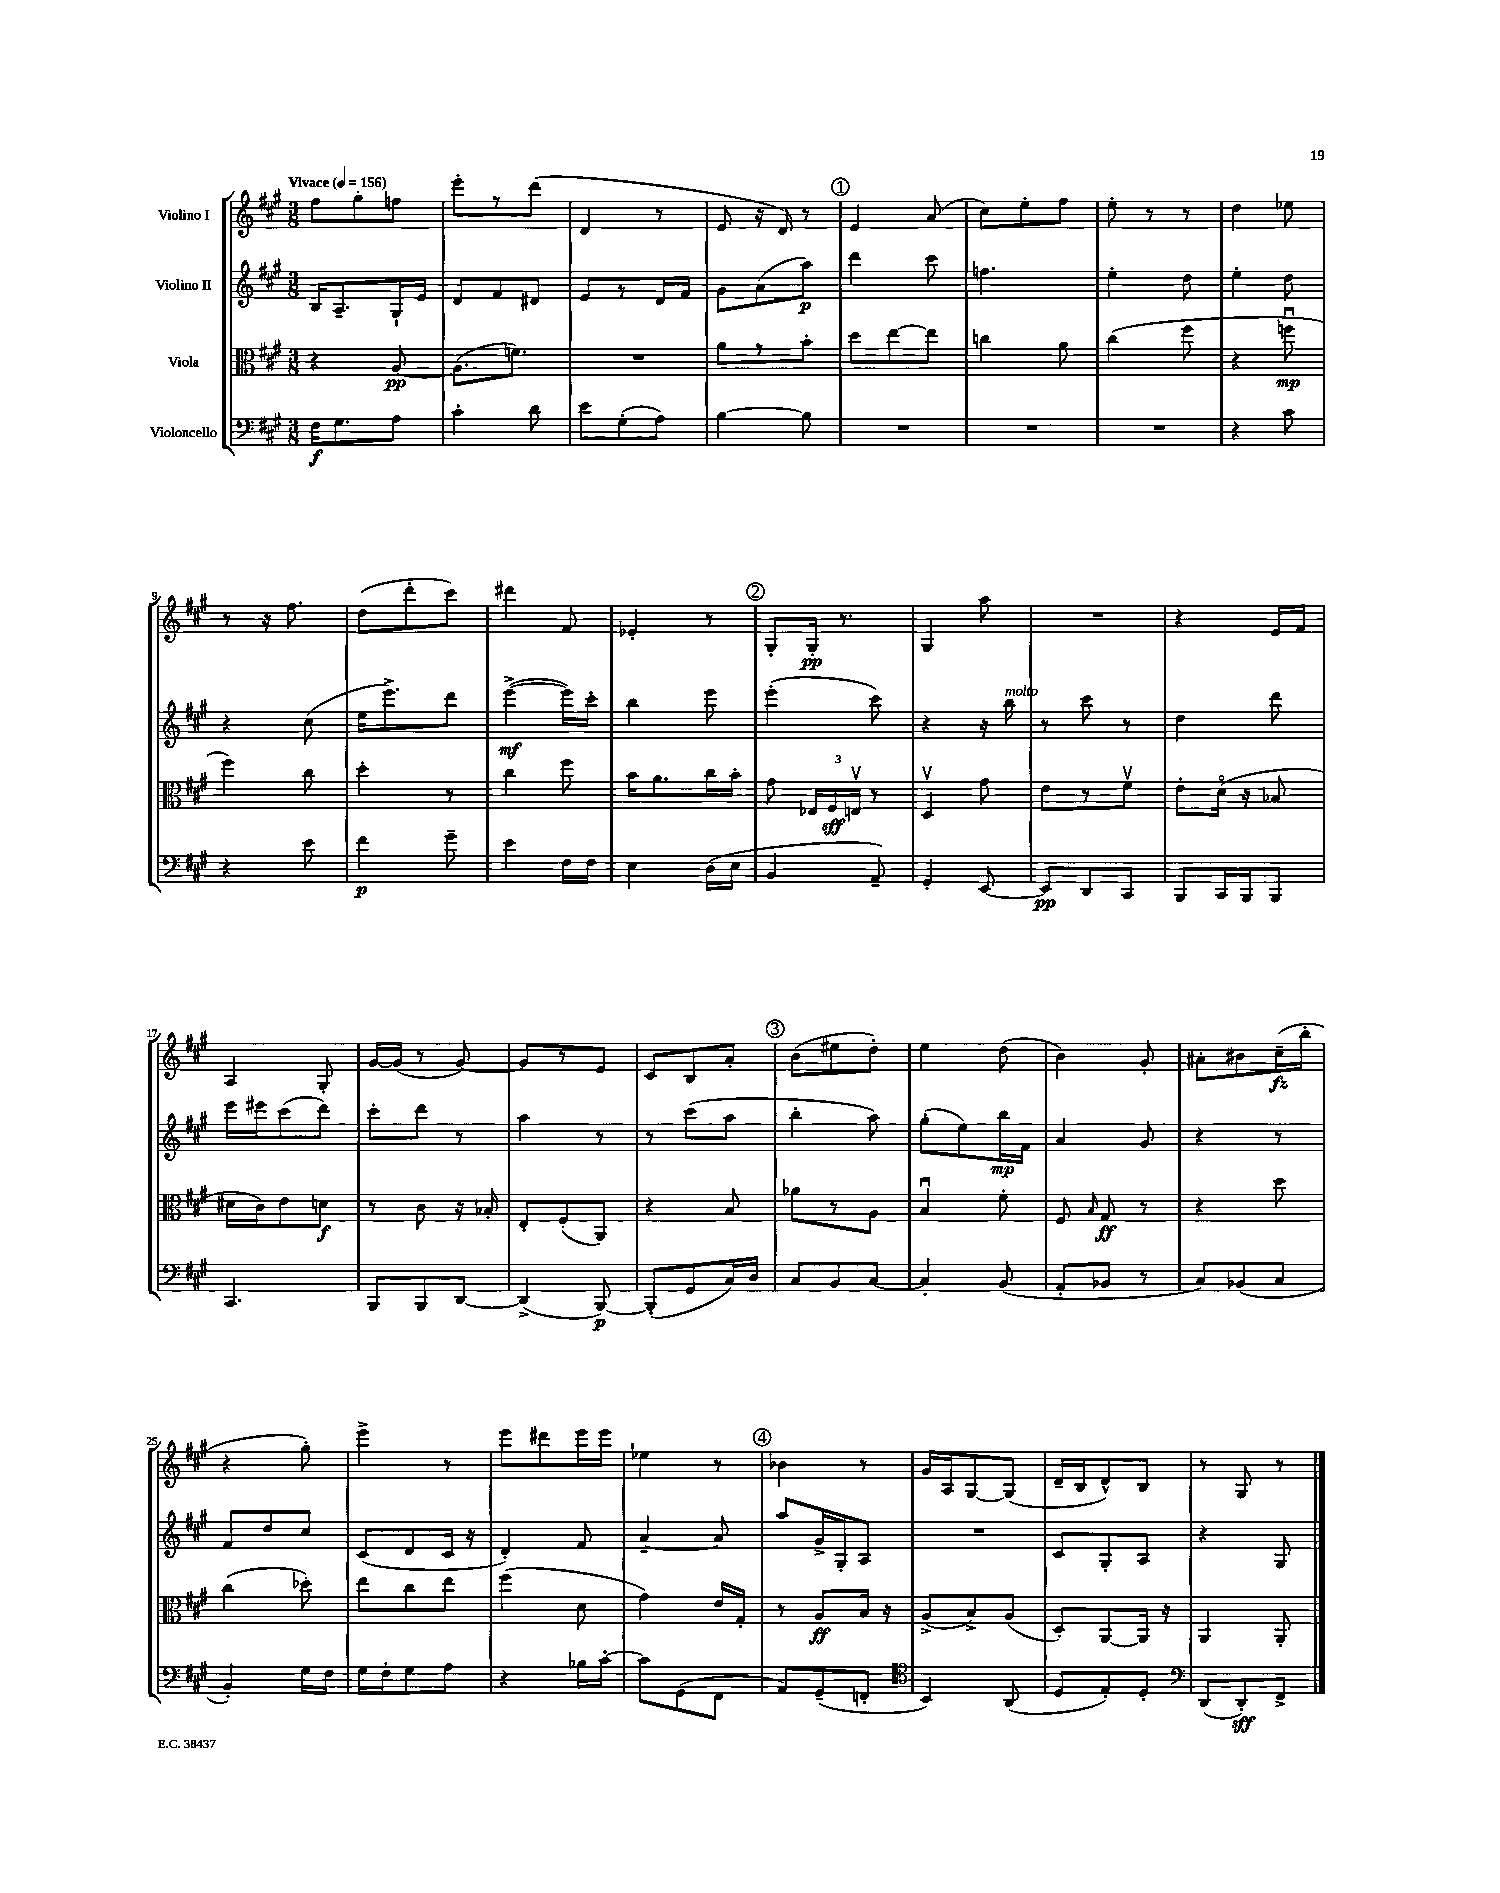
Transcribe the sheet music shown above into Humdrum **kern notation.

**kern	**kern	**kern	**kern
*staff4	*staff3	*staff2	*staff1
*clefF4	*clefC3	*clefG2	*clefG2
*k[f#c#g#]	*k[f#c#g#]	*k[f#c#g#]	*k[f#c#g#]
*M3/8	*M3/8	*M3/8	*M3/8
*MM156	*MM156	*MM156	*MM156
16F#	4r	16B	8ff#
8.G#	.	8.A~	.
.	.	.	8gg#'
8A	[8A	16G#`	8ff
.	.	16e	.
=	=	=	=
4c#'	(8.A]	8d	8eee'
.	.	8f#	8r
.	8.f)	.	.
8d	.	8d#	(8ddd
=	=	=	=
8e	4.r	8e	4d
(8G#'	.	8r	.
8A)	.	16d	8r
.	.	16f#	.
=	=	=	=
[4B	8a	8g#	8e
.	8r	(8a	16r
.	.	.	16d)
8B]	8b'	8aa)	8r
=	=	=	=
4.r	8dd	4ddd	4e
.	[8ee	.	.
.	8ee]	8ccc#	(8a
=	=	=	=
4.r	4cc	4.ff	8cc#)
.	.	.	8ee'
.	8a	.	8ff#
=	=	=	=
4.r	(4cc#	4ee'	8ee'
.	.	.	8r
.	8ff#	8dd	8r
=	=	=	=
4r	4r	4ee'	4dd
8c#	8ffu	8dd	8ee-
=	=	=	=
4r	4ff#)	4r	8r
.	.	.	16r
.	.	.	8.ff#
8e	8cc#	(8cc#	.
=	=	=	=
4f#	4dd'	16ee	(8dd
.	.	8.eee^)	.
.	.	.	8ddd'
8g#~	8r	8ddd	8ccc#)
=	=	=	=
4e	4cc#	([4eee^	4ddd#
16F#	8ff#	16eee])	8f#
16F#	.	16ccc#'	.
=	=	=	=
4E	16b	4bb	4e-'
.	8.a	.	.
(16D	16cc#	8eee	8r
16E	16b'	.	.
=	=	=	=
4BB	8g#	(4eee'	8G#'
.	24E-	.	16G#'
.	24F#	.	.
.	.	.	8.r
.	24Ev	.	.
8AA~)	8r	8ccc#)	.
=	=	=	=
4GG#'	4Dv	4r	4G#
[8EE	8g#	16r	8aa
.	.	16bb	.
=	=	=	=
8EE]	8e	8r	4.r
8DD	8r	8ccc#	.
8CC#	8f#v	8r	.
=	=	=	=
8BBB	8e'	4dd	4r
16CC#	(16do	.	.
16BBB	16r	.	.
8BBB	8B-	8ddd	16e
.	.	.	16f#
=	=	=	=
4.CC#	16d#	16eee	4A
.	16c#)	16eee#	.
.	8e	(8ccc#	.
.	8d	8ddd)	8G#'
=	=	=	=
8BBB	8r	8ccc#'	[16g#
.	.	.	(16g#]
8BBB	8c#	8ddd	8r
[8DD	16r	8r	[8g#)
.	16B-'	.	.
=	=	=	=
(4DD^]	8E'	4aa	8g#]
.	(8F#'	.	8r
[8BBB)	8AA)	8r	8e
=	=	=	=
(8BBB']	4r	8r	8c#
8GG#	.	(8ccc#	8B
16C#)	8B	8aa	8a'
16D	.	.	.
=	=	=	=
8C#	8a-	4bb'	(8b
8BB	8r	.	8ee#
[8C#	8A	8aa)	8dd')
=	=	=	=
4C#']	4Bu	(8gg#'	4ee
.	.	8ee)	.
(8BB	8f#'	16bb	(8dd
.	.	16f#	.
=	=	=	=
8AA'	8F#	4a	4b)
.	16qqB	.	.
8BB-	8G#	.	.
8r	8r	8g#	8g#'
=	=	=	=
8C#)	4r	4r	8a#'
(8BB-	.	.	8b#
8C#	8dd	8r	(16cc#~
.	.	.	16bb'
=	=	=	=
4BB')	(4cc#	8f#	4r
.	.	8dd	.
16G#	8dd-')	8cc#	8gg#')
16F#	.	.	.
=	=	=	=
16G#	8ee	(8c#	4eee^
16F#'	.	.	.
8G#	8cc#	8d	.
8A	8ee	16c#	8r
.	.	16r	.
=	=	=	=
4r	(4ff#	4d')	8eee
.	.	.	8ddd#
16B-	8d	8f#	16eee
[16c#'	.	.	16eee
=	=	=	=
8c#]	4g#)	[4a~	4ee-
(8GG#	.	.	.
8FF#	16e	8a]	8r
.	16G#'	.	.
=	=	=	=
8AA)	8r	8aa	4b-
(8GG#~	8A	16g#^	.
.	.	16G#'	.
8FF'	16B	8A	8r
.	16r	.	.
=	=	=	=
*clefC4	*	*	*
4BB)	(8A^	4.r	16g#
.	.	.	16A
.	8B^)	.	[8G#
(8AA	(8A	.	(8G#]
=	=	=	=
8D	8D')	8c#	16d~
.	.	.	16B
8E')	[8AA	8G#'	8d^^)
8D'	16AA]	8A	8B
.	16r	.	.
=	=	=	=
*clefF4	*	*	*
(8DD	4AA	4r	8r
8DD')	.	.	8G#
8FF#^	8AA'	8G#	8r
==	==	==	==
*-	*-	*-	*-
